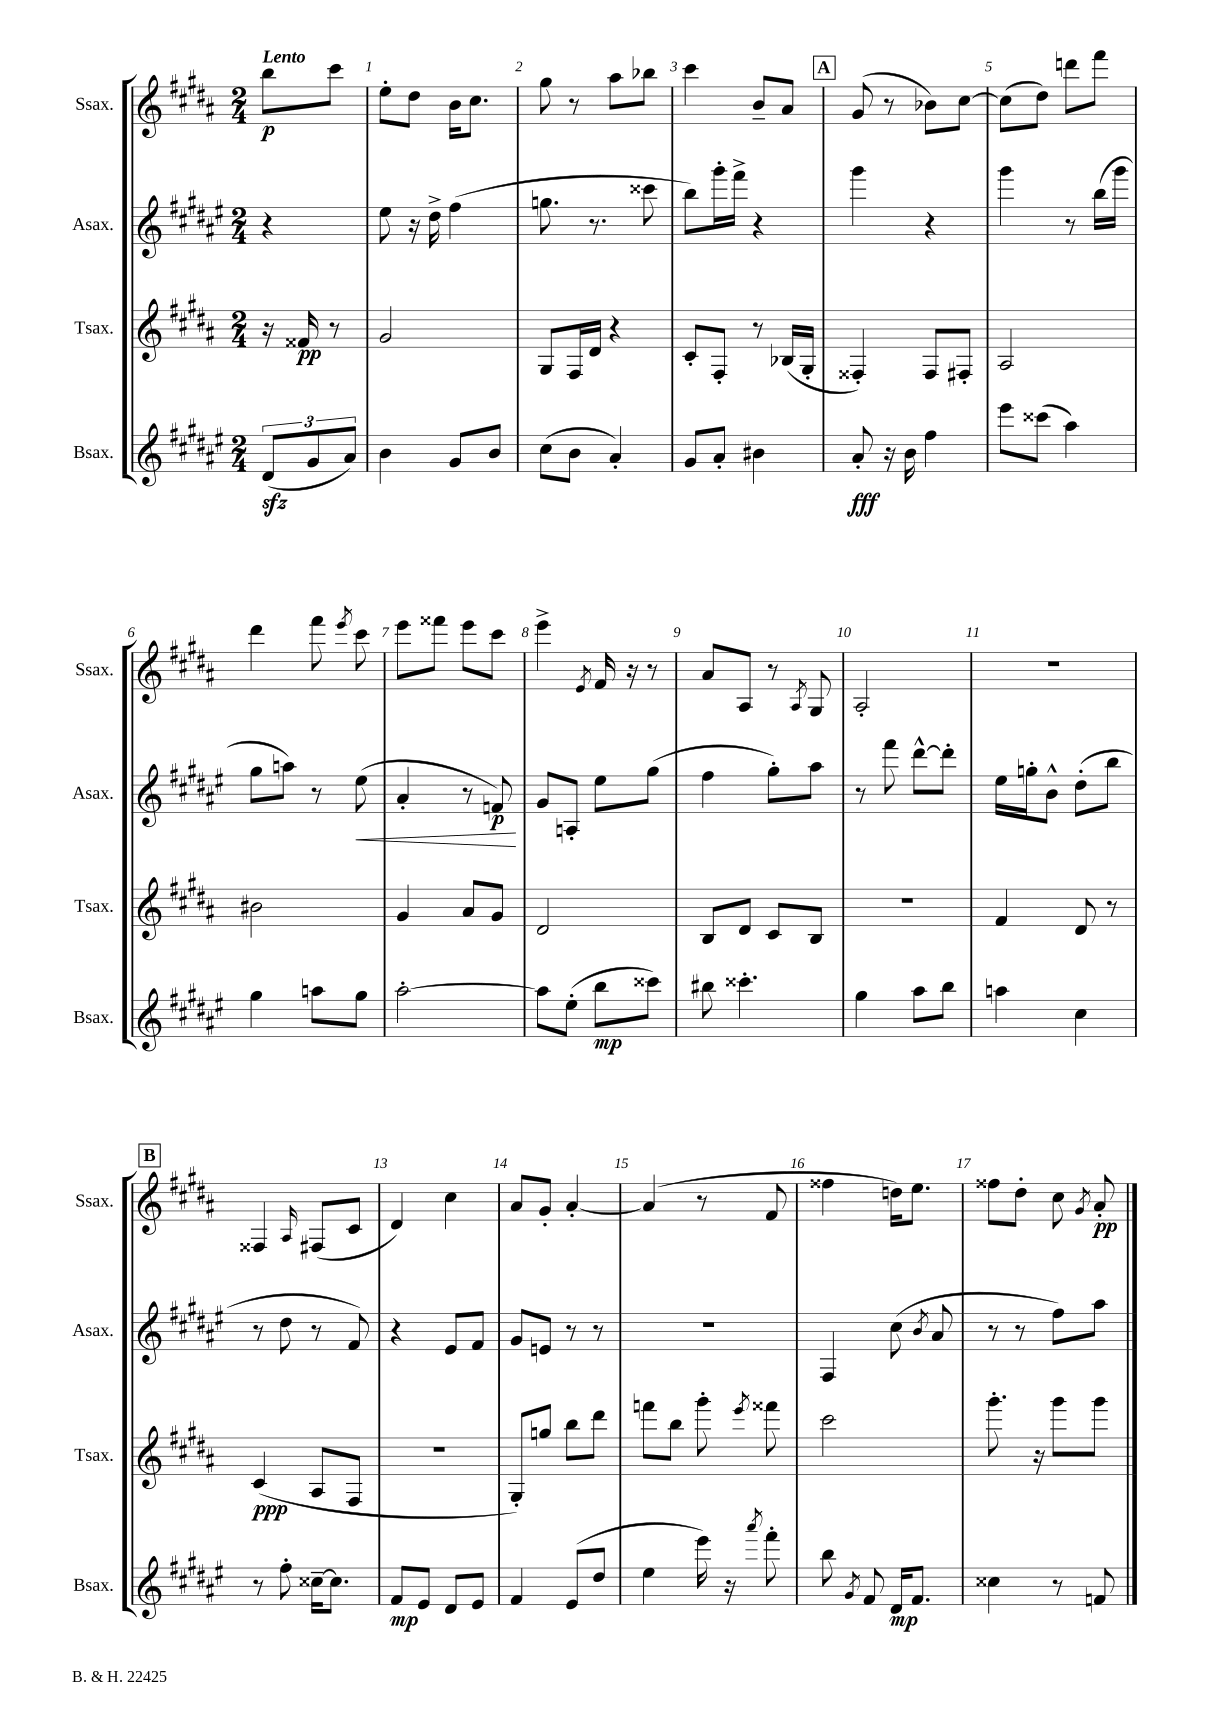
<<
\new StaffGroup <<
\new Staff = "s0" \with { instrumentName = "Ssax." shortInstrumentName = "Ssax." } {
    \clef treble \key b \major \numericTimeSignature \time 2/4 \partial 4 \tempo "Lento"
    \autoBeamOff b''8[\p cis'''8] |
    e''8[-. dis''8] b'16[ cis''8.] |
    gis''8 r8 ais''8[ bes''8] |
    cis'''4 b'8[-- ais'8] |
    \mark \markup { \box "A" } gis'8( r8 bes'8[) cis''8]~ |
    cis''8[( dis''8]) d'''8[ fis'''8] |
    dis'''4 fis'''8 \acciaccatura { e'''8 } cis'''8 |
    e'''8[ fisis'''8] e'''8[ cis'''8] |
    e'''4-> \acciaccatura { e'8 } fis'16 r16 r8 |
    ais'8[ ais8] r8 \acciaccatura { ais8 } gis8 |
    ais2-. |
    r2 |
    \mark \markup { \box "B" } fisis4 \grace { ais16 } fis8[( cis'8] |
    dis'4) cis''4 |
    ais'8[ gis'8]-. ais'4~-. |
    ais'4( r8 fis'8 |
    fisis''4 d''16[) e''8.] |
    fisis''8[ dis''8]-. cis''8 \acciaccatura { gis'8 } ais'8-.\pp \bar "|." |
}
\new Staff = "s1" \with { instrumentName = "Asax." shortInstrumentName = "Asax." } {
    \clef treble \key fis \major \numericTimeSignature \time 2/4 \partial 4
    \autoBeamOff r4 |
    eis''8 r16 dis''16-> fis''4( |
    g''8. r8. cisis'''8 |
    b''8[) gis'''16-. fis'''16]-> r4 |
    \mark \markup { \box "A" } gis'''4 r4 |
    gis'''4 r8 b''16[( gis'''16] |
    gis''8[ a''8]) r8 eis''8\<( |
    ais'4-. r8 f'8\p\!) |
    gis'8[ a8]-. eis''8[ gis''8]( |
    fis''4 gis''8[-.) ais''8] |
    r8 fis'''8 dis'''8[~-^ dis'''8]-. |
    eis''16[ g''16-. b'8]-^ dis''8[-.( b''8] |
    \mark \markup { \box "B" } r8 dis''8 r8 fis'8) |
    r4 eis'8[ fis'8] |
    gis'8[ e'8] r8 r8 |
    R2 |
    fis4 cis''8( \acciaccatura { b'8 } ais'8 |
    r8 r8 fis''8[) ais''8] \bar "|." |
}
\new Staff = "s2" \with { instrumentName = "Tsax." shortInstrumentName = "Tsax." } {
    \clef treble \key b \major \numericTimeSignature \time 2/4 \partial 4
    \autoBeamOff r16 fisis'16\pp r8 |
    gis'2 |
    gis8[ fis16 dis'16] r4 |
    cis'8[-. fis8]-. r8 bes16[( gis16]-. |
    \mark \markup { \box "A" } fisis4-.) fisis8[ fis8]-. |
    ais2 |
    bis'2 |
    gis'4 ais'8[ gis'8] |
    dis'2 |
    b8[ dis'8] cis'8[ b8] |
    R2 |
    fis'4 dis'8 r8 |
    \mark \markup { \box "B" } cis'4\ppp( ais8[ fis8] |
    R2 |
    gis8[-.) g''8] b''8[ dis'''8] |
    f'''8[ b''8] gis'''8-. \acciaccatura { e'''8 } fisis'''8 |
    cis'''2 |
    gis'''8.-. r16 gis'''8[ gis'''8] \bar "|." |
}
\new Staff = "s3" \with { instrumentName = "Bsax." shortInstrumentName = "Bsax." } {
    \clef treble \key fis \major \numericTimeSignature \time 2/4 \partial 4
    \autoBeamOff \tuplet 3/2 { dis'8[\sfz( gis'8 ais'8]) } |
    b'4 gis'8[ b'8] |
    cis''8[( b'8] ais'4-.) |
    gis'8[ ais'8]-. bis'4 |
    \mark \markup { \box "A" } ais'8-.\fff r16 b'16 fis''4 |
    eis'''8[ cisis'''8]( ais''4) |
    gis''4 a''8[ gis''8] |
    ais''2~-. |
    ais''8[ eis''8]-.( b''8[\mp cisis'''8]) |
    bis''8 cisis'''4.-. |
    gis''4 ais''8[ b''8] |
    a''4 cis''4 |
    \mark \markup { \box "B" } r8 fis''8-. cisis''16[~-- cisis''8.] |
    fis'8[\mp eis'8] dis'8[ eis'8] |
    fis'4 eis'8[( dis''8] |
    eis''4 eis'''16) r16 \acciaccatura { ais'''8 } fis'''8-. |
    b''8 \acciaccatura { gis'8 } fis'8 dis'16[\mp fis'8.] |
    cisis''4 r8 f'8 \bar "|." |
}
>>
>>
\layout { \context { \Score \override BarNumber.break-visibility = ##(#f #t #t) barNumberVisibility = #all-bar-numbers-visible } }
